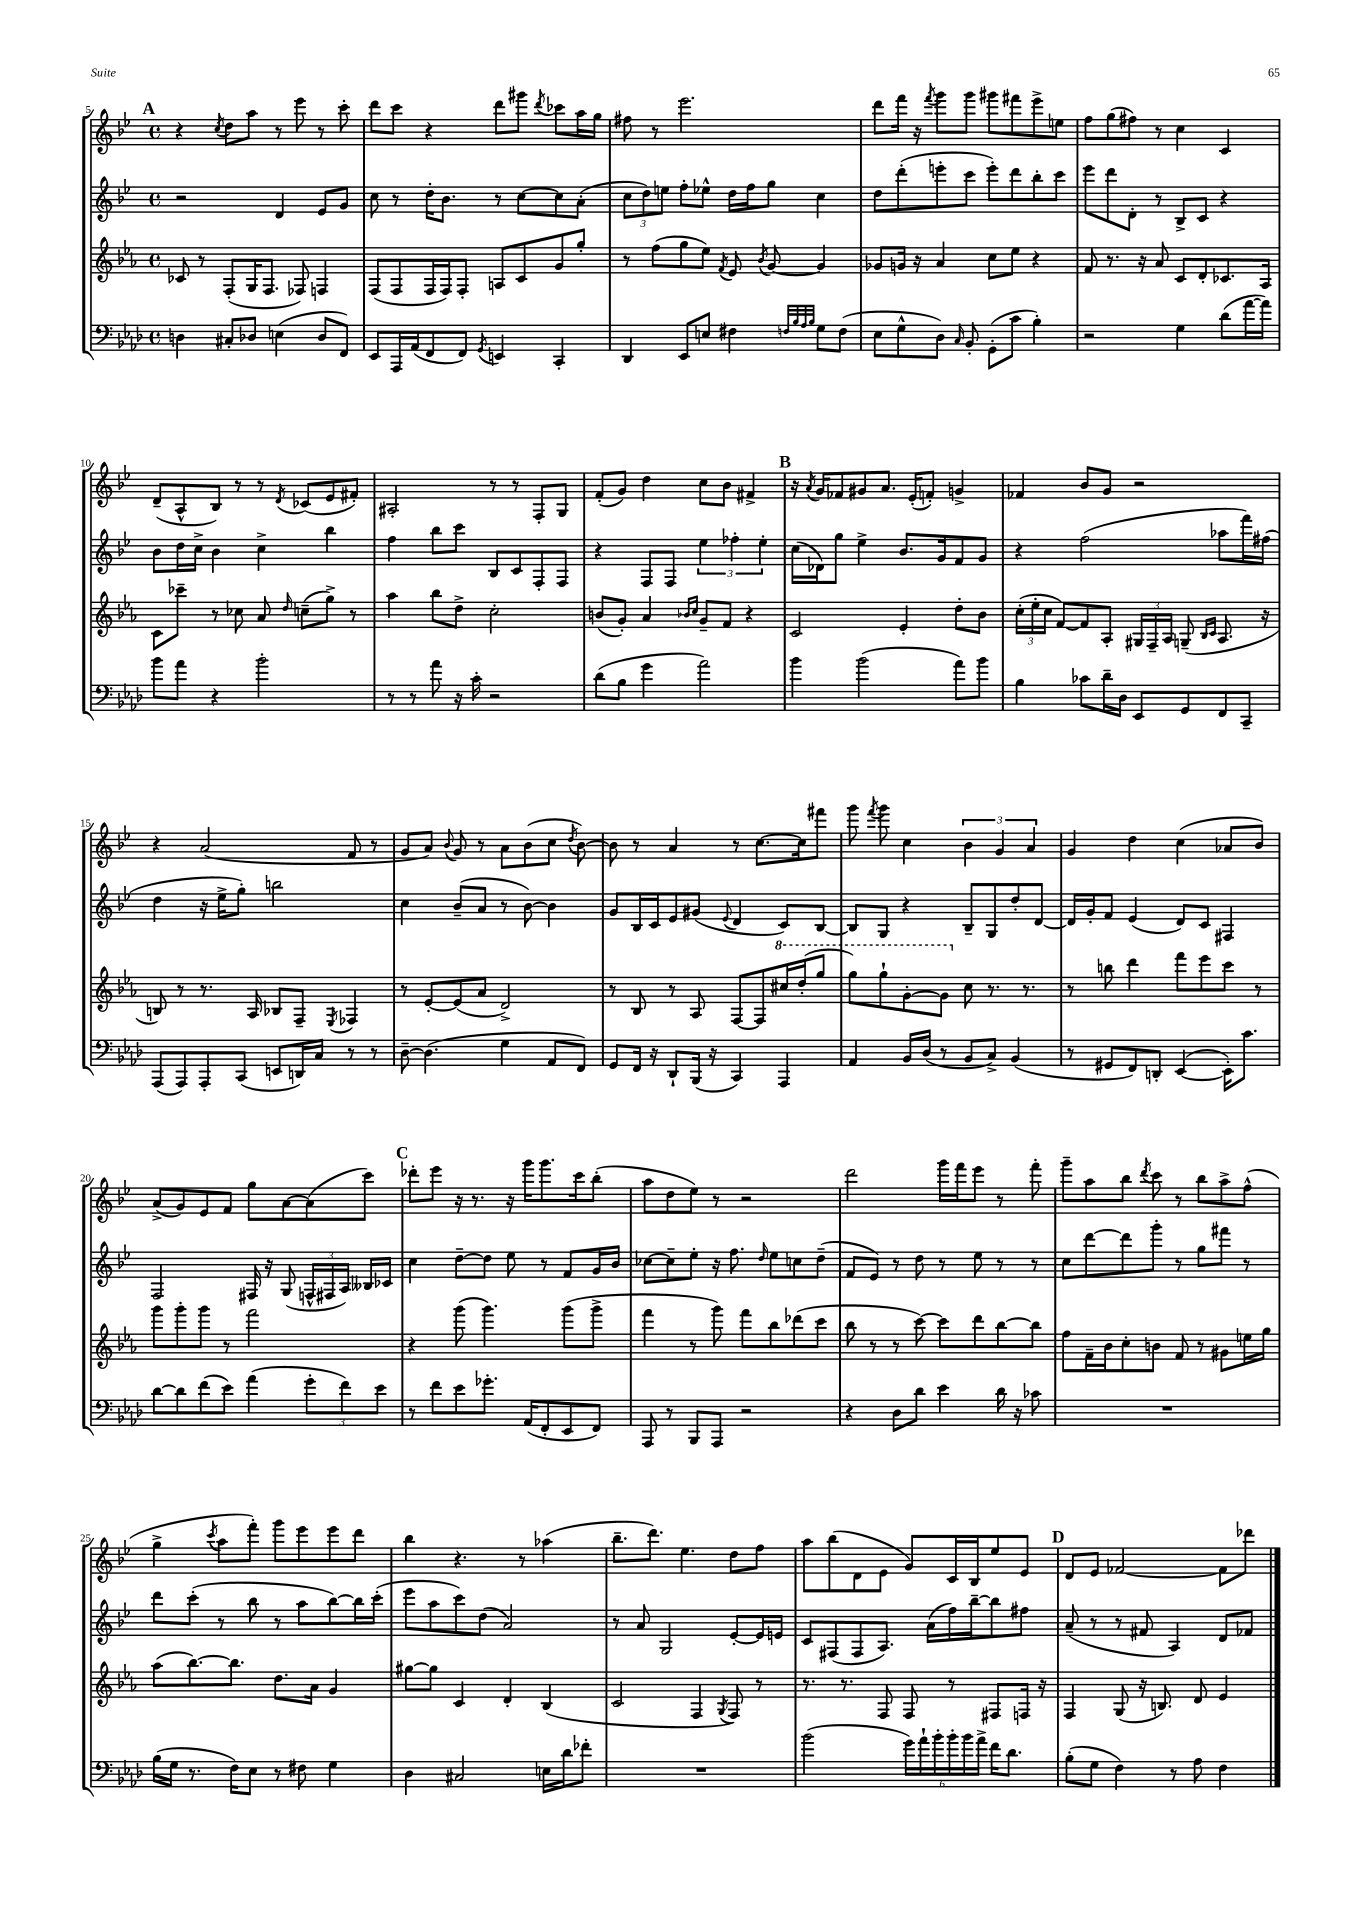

**kern	**kern	**kern	**kern
*staff4	*staff3	*staff2	*staff1
*clefF4	*clefG2	*clefG2	*clefG2
*k[b-e-a-d-]	*k[b-e-a-]	*k[b-e-]	*k[b-e-]
*M4/4	*M4/4	*M4/4	*M4/4
*met(c)	*met(c)	*met(c)	*met(c)
4D	8c-	2r	4r
.	8r	.	.
.	.	.	8qcc
8C#'	(8F'	.	8dd
8D-	16G	.	8aa
.	8.F	.	.
(4E	.	4d	8r
.	8F-)	.	8eee-
8D-	4F	8e-	8r
8FF)	.	8g	8ccc'
=	=	=	=
8EE-	(8F	8cc	8ddd
16AAA-	8F	8r	8ccc
(16AA-	.	.	.
8FF	16F	16dd'	4r
.	16F)	8.b-	.
8FF)	8F'	.	.
8qGG	.	.	.
4EE	8A	8r	8ddd
.	8c	[8cc	8ggg#
.	.	.	8qddd
4CC'	8g	8cc]	8ccc-
.	8gg'	(8a'	16aa
.	.	.	16gg
=	=	=	=
4DD-	8r	12cc	8ff#
.	.	12dd)	.
.	(8ff	.	8r
.	.	12ee	.
8EE-	8gg	8ff'	2.eee-
8E	8ee-)	8ee-^^	.
.	8qf	.	.
4F#	8e-	16dd	.
.	.	16ff	.
.	8qb-	.	.
.	[8g	8gg	.
32qqF	.	.	.
32qqB-	.	.	.
32qqA-	.	.	.
32qqB-	.	.	.
8G	4g]	4cc	.
(8F	.	.	.
=	=	=	=
8E-	8g-	8dd	8ddd
8G^^	16g	(8ddd'	16fff
.	16r	.	16r
.	.	.	8qfff
8D-)	4a-	8eee'	8ggg
16qqC	.	.	.
8BB-'	.	8ccc	8ggg
(8GG'	8cc	8eee')	8ggg#
8c	8ee-	8ddd	8fff#
4B-')	4r	8bb-'	8eee-^
.	.	8ccc	8ee
=	=	=	=
2r	8f	8eee-	8ff
.	8.r	8ddd	(8gg
.	.	8d'	8ff#)
.	16r	.	.
.	8a-	8r	8r
4G	8c	8B-^	4cc
.	8d'	8c	.
(8d-	8.c-	4r	4c
[16a-	.	.	.
16a-])	16A-	.	.
=	=	=	=
8b-	8c	8b-	(8d~
8a-	8ccc-~	16dd	8A^^
.	.	16cc^	.
4r	8r	4b-	8B-)
.	8cc-	.	8r
2b-'	8a-	4cc^	8r
.	16qqdd	.	8qd
.	(8cc~	.	(8c-
.	8gg^)	4bb-	8e-
.	8r	.	8f#')
=	=	=	=
8r	4aa-	4ff	2A#'
8r	.	.	.
8a-	8bb-	8bb-	.
16r	8dd^	8ccc	.
16c'	.	.	.
2r	2cc'	8B-	8r
.	.	8c	8r
.	.	8F'	8F'
.	.	8F	8G
=	=	=	=
(8d-	(8b	4r	(8f'
8B-	8g')	.	8g)
4g	4a-	8F	4dd
.	.	8F	.
.	16qqb-	.	.
.	16qqcc	.	.
2a-)	8g~	6ee-	8cc
.	8f	.	8b-
.	.	6ff-'	.
.	4r	.	4f#^
.	.	6ee-'	.
=	=	=	=
4b-	2c	(16cc	16r
.	.	.	8qa
.	.	16d-)	16g
.	.	8gg	8f-
(2b-	.	4ee-^	8g#
.	.	.	8.a
.	4e-'	8.b-	.
.	.	.	(16e-'
.	.	.	8f')
.	.	16g	.
8a-)	8dd'	8f	4g^
8b-	8b-	8g	.
=	=	=	=
4B-	(24cc'	4r	4f-
.	24ee-'	.	.
.	24cc	.	.
.	[8f)	.	.
8c-	8f]	(2ff	8b-
16d-~	8A-'	.	8g
16D-	.	.	.
8EE-	24G#	.	2r
.	24F~	.	.
.	24A-	.	.
8GG	(8G~	.	.
.	16qqB-	.	.
.	16qqc	.	.
8FF	8.A-	8aa-	.
8CC~	.	16fff)	.
.	16r	(16ff#	.
=	=	=	=
(8AAA-	8B)	4dd	4r
8AAA-)	8r	.	.
8AAA-'	8.r	16r	(2a
.	.	16ee-^	.
(8CC	.	8gg')	.
.	16A-	.	.
8EE	8B-	2bb	.
16DD)	8F~	.	.
16C	.	.	.
.	8qE-	.	.
8r	4F-	.	8f
8r	.	.	8r
=	=	=	=
[8D-~	8r	4cc	8g
(4.D-]	[8e-'	.	8a)
.	.	.	8qqb-
.	(8e-]	(8b-~	8g
.	8a-	8a	8r
4G	2d^)	8r	8a
.	.	[8b-)	(8b-
8AA-	.	4b-]	8cc
.	.	.	8qdd
8FF)	.	.	[8b-)
=	=	=	=
8GG	8r	8g	8b-]
16FF	8B-	16B-	8r
16r	.	16c	.
8DD-`	8r	8e-	4a
(16BBB-	8A-	(8g#	.
16r	.	.	.
.	.	8qqe-	.
4CC)	[8F	4d	8r
.	8F]	.	[8.cc
4AAA-	16ccc#	8c)	.
.	(16ddd'	.	16cc]
.	8ggg	[8B-	8fff#
=	=	=	=
4AA-	8ggg)	8B-]	8ggg
.	.	.	8qfff
.	8ggg`	8G	8ggg
16BB-	[8gg'	4r	4cc
(16D-	.	.	.
8r	8gg]	.	.
8BB-	8cc	8B-~	6b-
8C^)	8.r	8G	.
.	.	.	6g
(4BB-	.	8dd'	.
.	8.r	.	.
.	.	.	6a
.	.	[8d	.
=	=	=	=
8r	8r	16d]	4g
.	.	16g'	.
8GG#	8bb	8f	.
8FF)	4ddd	(4e-	4dd
8DD'	.	.	.
([4EE-	8fff	8d)	(4cc
.	8eee-	8c	.
16EE-'])	8ccc	4F#	8a-
8.c	.	.	.
.	8r	.	8b-)
=	=	=	=
[8d-	8ggg	2F	(8a^
8d-]	8ggg'	.	8g)
(8f	8ggg	.	8e-
8e-)	8r	.	8f
(4a-	2fff	16F#	8gg
.	.	16r	.
.	.	(8G	[8a
12g'	.	24F^^	(8a]
.	.	24F#	.
12f)	.	24A)	.
.	.	16B--	8ccc)
12e-	.	.	.
.	.	16c-	.
=	=	=	=
8r	4r	4cc	8ddd-'
8f	.	.	8eee-
8e-	(8ggg	[8dd~	16r
.	.	.	8.r
8.g-'	4.ggg)	8dd]	.
.	.	8ee-	16r
(16AA-	.	.	16ggg
8FF'	.	8r	8.ggg
8EE-	(8ggg	8f	.
.	.	.	16ccc
8FF)	8ggg^	16g	(8bb-'
.	.	16b-	.
=	=	=	=
8AAA-	4fff	[8cc-	8aa
8r	.	8cc-~]	8dd
8BBB-	8r	8ee-'	8ee-)
8AAA-	8ggg)	16r	8r
.	.	8.ff	.
2r	8fff	.	2r
.	.	16qqdd	.
.	8bb-	8ee-	.
.	(8ddd-	8cc	.
.	8ccc	(8dd~	.
=	=	=	=
4r	8bb-	8f	2ddd
.	8r	8e-)	.
8D-	8r	8r	.
8d-	[8ccc)	8dd	.
4e-	8ccc]	8r	16ggg
.	.	.	16fff
.	8ddd	8ee-	8eee-
16d-	[8bb-	8r	8r
16r	.	.	.
8c-	8bb-]	8r	8fff'
=	=	=	=
1r	8ff	8cc	8ggg~
.	16f~	[8ddd	8aa
.	16b-	.	.
.	8cc'	8ddd]	8bb-
.	.	.	8qddd
.	8b	8ggg'	8ccc
.	8f	8r	8r
.	8r	8gg	8bb-
.	8g#	8fff#	8aa^
.	16ee	8r	(8ff^^
.	16gg	.	.
=	=	=	=
(16B-	(8aa-	8ddd	4gg^
16G	.	.	.
8.r	[8.bb-)	(8ccc'	.
.	.	.	8qccc
.	.	8r	8aa
16F)	8.bb-]	.	.
8E-	.	8bb-	8fff')
8r	8.dd	8r	8ggg
8F#	.	8aa	8eee-
.	16a-	.	.
4G	4g	[8bb-)	8eee-
.	.	16bb-]	8ddd
.	.	(16ccc'	.
=	=	=	=
4D-	[8gg#	8eee-	4bb-
.	8gg#]	8aa	.
2C#	4c	8ccc)	4.r
.	.	(8dd	.
.	4d'	2a)	.
.	.	.	8r
16E	(4B-	.	(4aa-
16d-	.	.	.
8f-'	.	.	.
=	=	=	=
1r	2c	8r	8.bb-~
.	.	8a	.
.	.	.	8.ddd)
.	.	2G	.
.	.	.	4.ee-
.	4F	.	.
.	8qG	.	.
.	8F)	[8e-'	8dd
.	8r	16e-]	8ff
.	.	16e	.
=	=	=	=
(2b-	8.r	8c	8aa
.	.	(8F#	(8bb-
.	8.r	.	.
.	.	8F#	8d
.	8F	8.A)	8e-
24g)	8F	.	8g)
24a-`	.	.	.
.	.	(16a	.
24b-'	.	.	.
24b-'	8r	16ff)	16c
24b-	.	.	.
.	.	[16bb-~	16B-
24a-^	.	.	.
16f	8F#	8bb-]	8ee-
8.d-	.	.	.
.	16F	8ff#	8e-
.	16r	.	.
=	=	=	=
(8B-'	4F	(8a~	8d
8G	.	8r	8e-
4F)	(8G	8r	[2f-
.	16r	8f#	.
.	8.B)	.	.
8r	.	4A)	.
8A-	8d	.	.
4F	4e-	8d	8f-]
.	.	8f-	8ddd-
==	==	==	==
*-	*-	*-	*-
